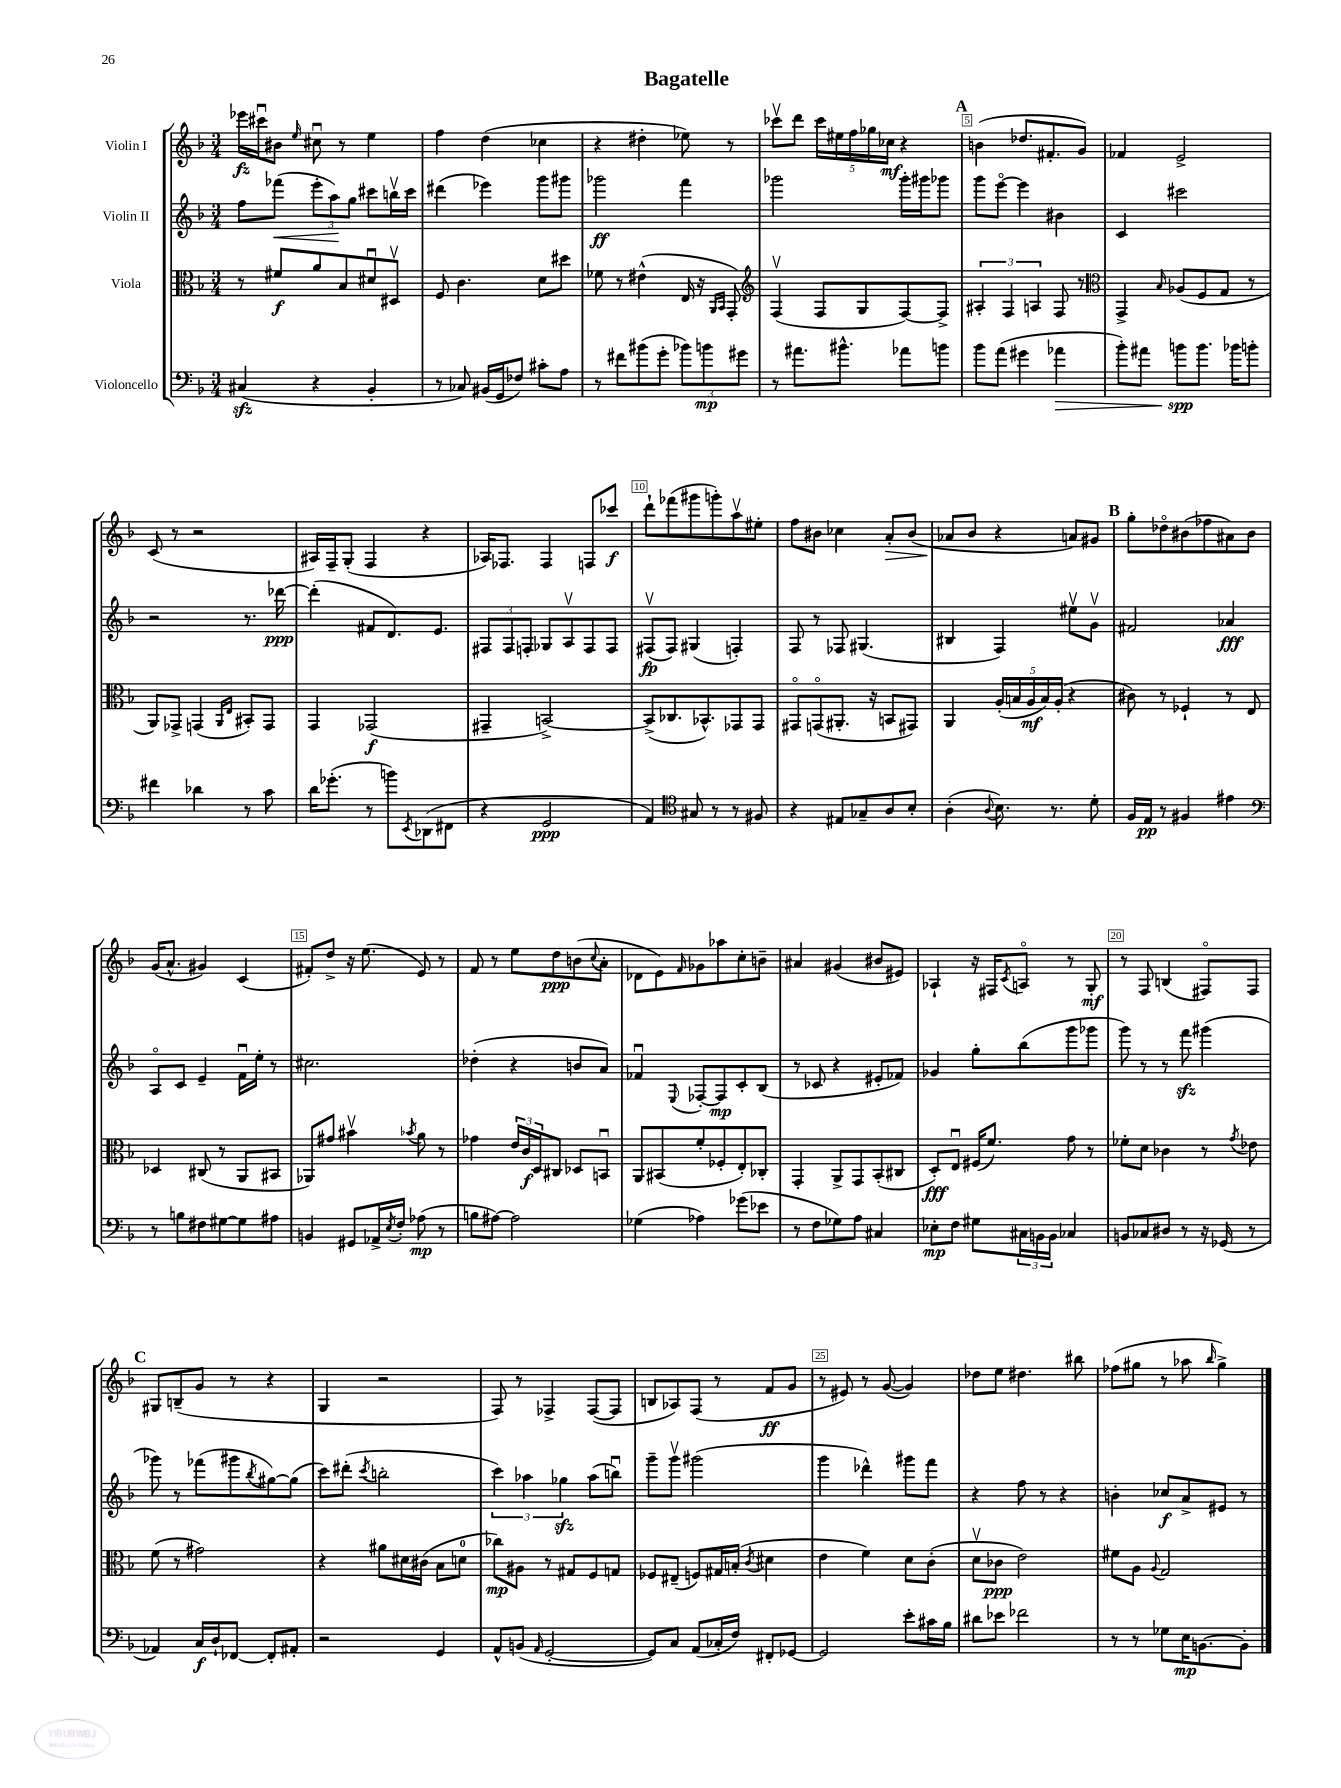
\header { title = "Bagatelle" }
<<
\new StaffGroup <<
\new Staff = "s0" \with { instrumentName = "Violin I" } {
    \clef treble \key f \major \numericTimeSignature \time 3/4
    ees'''16\fz cis'''16\downbow bis'8 \grace { e''16 } cis''8\downbow r8 e''4 |
    f''4 d''4( ces''4 |
    r4 dis''4-. ees''8) r8 |
    ces'''8\upbow d'''8 \tuplet 5/4 { ces'''16 eis''16 f''16 ges''16 ces''16\mf } r4 |
    \mark \markup { \bold "A" } b'4( des''8. fis'8.-. g'8) |
    fes'4 e'2-> |
    c'8( r8 r2 |
    ais16) f16-- g8-.( f4 r4 |
    aes16) fes8. fes4 f8 ces'''8\f |
    d'''8-! fes'''8( gis'''8 g'''8-.) a''8\upbow eis''8-. |
    f''8 bis'8 ces''4 a'8-.\> bis'8( |
    aes'8\! bes'8 r4 a'8) gis'8 |
    \mark \markup { \bold "B" } g''8-. des''8\flageolet bis'8( fes''8 ais'8) bis'8 |
    g'16( a'8.-^ gis'4) c'4( |
    fis'8-.) d''8-> r16 e''8.( e'8) r8 |
    f'8 r8 e''8 d''8\ppp b'8( \appoggiatura { c''8 } a'8-. |
    des'8 e'8) \grace { f'16 } ges'8 aes''8 c''8-. b'8-- |
    ais'4 gis'4( bis'8 eis'8) |
    aes4-! r16 fis16 \acciaccatura { c'8 } a8\flageolet r8 g8-.\mf |
    r8 f8 b4( fis8\flageolet) fis8 |
    \mark \markup { \bold "C" } gis8 b8--( g'8 r8 r4 |
    g4 r2 |
    f8) r8 fes4-> fes8~( fes8 |
    b8 aes8) f8( r8 f'8\ff g'8 |
    r8 eis'8) r8 g'8~( g'4) |
    des''8 e''8 dis''4. bis''8 |
    fes''8( gis''8 r8 aes''8 \grace { bes''16 } gis''4->) \bar "|." |
}
\new Staff = "s1" \with { instrumentName = "Violin II" } {
    \clef treble \key f \major \numericTimeSignature \time 3/4
    f''8 fes'''8\<( \tuplet 3/2 { e'''8-. a''8\!) g''8 } cis'''8 b''16\upbow cis'''16 |
    dis'''4( ees'''4) g'''8 gis'''8 |
    ges'''2\ff f'''4 |
    ges'''2 ges'''16-. gis'''16 ges'''8 |
    \mark \markup { \bold "A" } g'''8 e'''8~\flageolet e'''4 bis'4 |
    c'4 cis'''2 |
    r2 r8. des'''16~\ppp |
    des'''4-.( fis'8 d'8.) e'8. |
    \tuplet 3/2 { fis8 fis8 f8-. } ges8 a8\upbow f8 f8 |
    fis8\upbow\fp( fis8) gis4( f4-.) |
    f8 r8 fes8 gis4.( |
    bis4 f4) eis''8\upbow g'8\upbow |
    \mark \markup { \bold "B" } fis'2 aes'4\fff |
    a8\flageolet c'8 e'4-- f'16\downbow e''16-. r8 |
    cis''2. |
    des''4-.( r4 b'8 a'8) |
    fes'4\downbow \appoggiatura { e8 } fes8~-. fes8\mp c'8-. bes8( |
    r8 ces'8 r4 eis'8-. fes'8) |
    ges'4 g''8-. bes''8( g'''8 ges'''8 |
    g'''8) r8 r8 f'''8\sfz gis'''4( |
    \mark \markup { \bold "C" } ges'''8) r8 fes'''8( gis'''8 \acciaccatura { bes''8 } gis''8~) gis''8( |
    c'''8) dis'''8-.( \acciaccatura { c'''8 } b''2-. |
    \tuplet 3/2 { c'''4) aes''4 ges''4\sfz } aes''8( b''8\downbow) |
    g'''8-- g'''8\upbow gis'''2( |
    g'''4 des'''4-^) gis'''8 f'''8 |
    r4 f''8 r8 r4 |
    b'4-. ces''8\f a'8-> eis'8 r8 \bar "|." |
}
\new Staff = "s2" \with { instrumentName = "Viola" } {
    \clef alto \key f \major \numericTimeSignature \time 3/4
    r8 fis'8\f a'8 bes8 dis'8\downbow dis8\upbow |
    f8 c'4. d'8 dis''8 |
    fes'8 r8 eis'4-^( e16 r16 \grace { a,16 bes,16 } g,8-.) |
    \clef treble f4\upbow( f8 g8 f8~) f8-> |
    \mark \markup { \bold "A" } \tuplet 3/2 { ais4-. f4 a4 } f8 r8 |
    \clef alto g,4-> \grace { bes16 } aes8( f8 g8 r8 |
    a,8) ges,8-> g,4( \grace { a,16 e16 } bis,8-.) g,8 |
    g,4 ges,2\f( |
    gis,4-- b,2~->) |
    b,8->( ces8. bes,8.-^) ges,8 ges,8 |
    gis,8\flageolet g,8\flageolet( ais,8.-. r16 b,8 gis,8) |
    a,4 \tuplet 5/4 { a16-.( b16 a16\mf b16) a16-.( } r4 |
    \mark \markup { \bold "B" } cis'8) r8 fes4-! r8 e8 |
    des4 cis8( r8 a,8 bis,8 |
    aes,8) gis'8 bis'4\upbow \acciaccatura { bes'8 } a'8 r8 |
    ges'4 \tuplet 3/2 { e'16 c'16\f d16 } cis8 des8 b,8\downbow |
    a,8 bis,8( f'8-. fes8-. e8-.) ces8-. |
    g,4-. a,8-> g,8 bes,8-.( cis8 |
    d8-.\fff) e8\downbow fis16( f'8.) g'8 r8 |
    fes'8-. d'8 ces'4 r8 \acciaccatura { g'8 } ees'8 |
    \mark \markup { \bold "C" } f'8( r8 gis'2) |
    r4 ais'8 dis'16 cis'16( bes8 d'8-0 |
    ces''8\mp) ais8 r8 gis8 f8 g8 |
    fes8 eis8--( f8) gis16 b16-.( \acciaccatura { c'8 } dis'4 |
    e'4 f'4) d'8 c'8-.( |
    d'8\upbow ces'8\ppp e'2) |
    fis'8 a8 \appoggiatura { a8 } g2 \bar "|." |
}
\new Staff = "s3" \with { instrumentName = "Violoncello" } {
    \clef bass \key f \major \numericTimeSignature \time 3/4
    cis4\sfz( r4 bes,4-. |
    r8 ces8) bis,16( g,16 fes8) cis'8-. a8 |
    r8 fis'8 bis'8( g'8-. \tuplet 3/2 { bes'8) b'8\mp gis'8 } |
    r8 ais'8. bis'8.-^ aes'8 b'8 |
    \mark \markup { \bold "A" } bes'8 a'8( gis'4 aes'4\> |
    bes'8-.) ais'8 b'8\spp\! b'8. bes'16 b'8-. |
    fis'4 des'4 r8 c'8 |
    d'16 ges'8.-.( r8 b'8) \acciaccatura { e,8 } des,8( fis,8 |
    r4 g,2\ppp |
    a,4) \clef tenor gis8 r8 r8 fis8 |
    r4 eis8 ges8-- a8 bes8-. |
    a4-.( \appoggiatura { a8 } bes8.) r8. d'8-. |
    \mark \markup { \bold "B" } f16 e16\pp r8 fis4 eis'4 |
    \clef bass r8 b8 fis8 gis8~ gis8 ais8 |
    b,4 gis,8 aes,16-> \acciaccatura { e8 } f16-. aes8\mp( r8 |
    b8 ais8~) ais2 |
    ges4( aes4) ges'8( ees'8 |
    r8 f8 ges8) a8 cis4 |
    ees8-.\mp f8 gis8 \tuplet 3/2 { cis16 b,16 b,16 } ces4 |
    b,8 ces8 dis8 r8 r16 ges,16( r8 |
    \mark \markup { \bold "C" } aes,4) c16\f d16-! fes,8~ fes,8-. ais,8-. |
    r2 g,4 |
    a,8-^ b,8( \grace { a,16 } g,2~-. |
    g,8) c8 a,8( ces16-. f16) fis,8-. ges,8~ |
    ges,2 e'8-. cis'16 bes16 |
    dis'8 ees'8 fes'2 |
    r8 r8 ges8 e16\mp b,8.~ b,8-. \bar "|." |
}
>>
>>
\layout { \context { \Score \override BarNumber.break-visibility = ##(#f #t #t) barNumberVisibility = #(every-nth-bar-number-visible 5) \override BarNumber.stencil = #(make-stencil-boxer 0.1 0.3 ly:text-interface::print) } }
